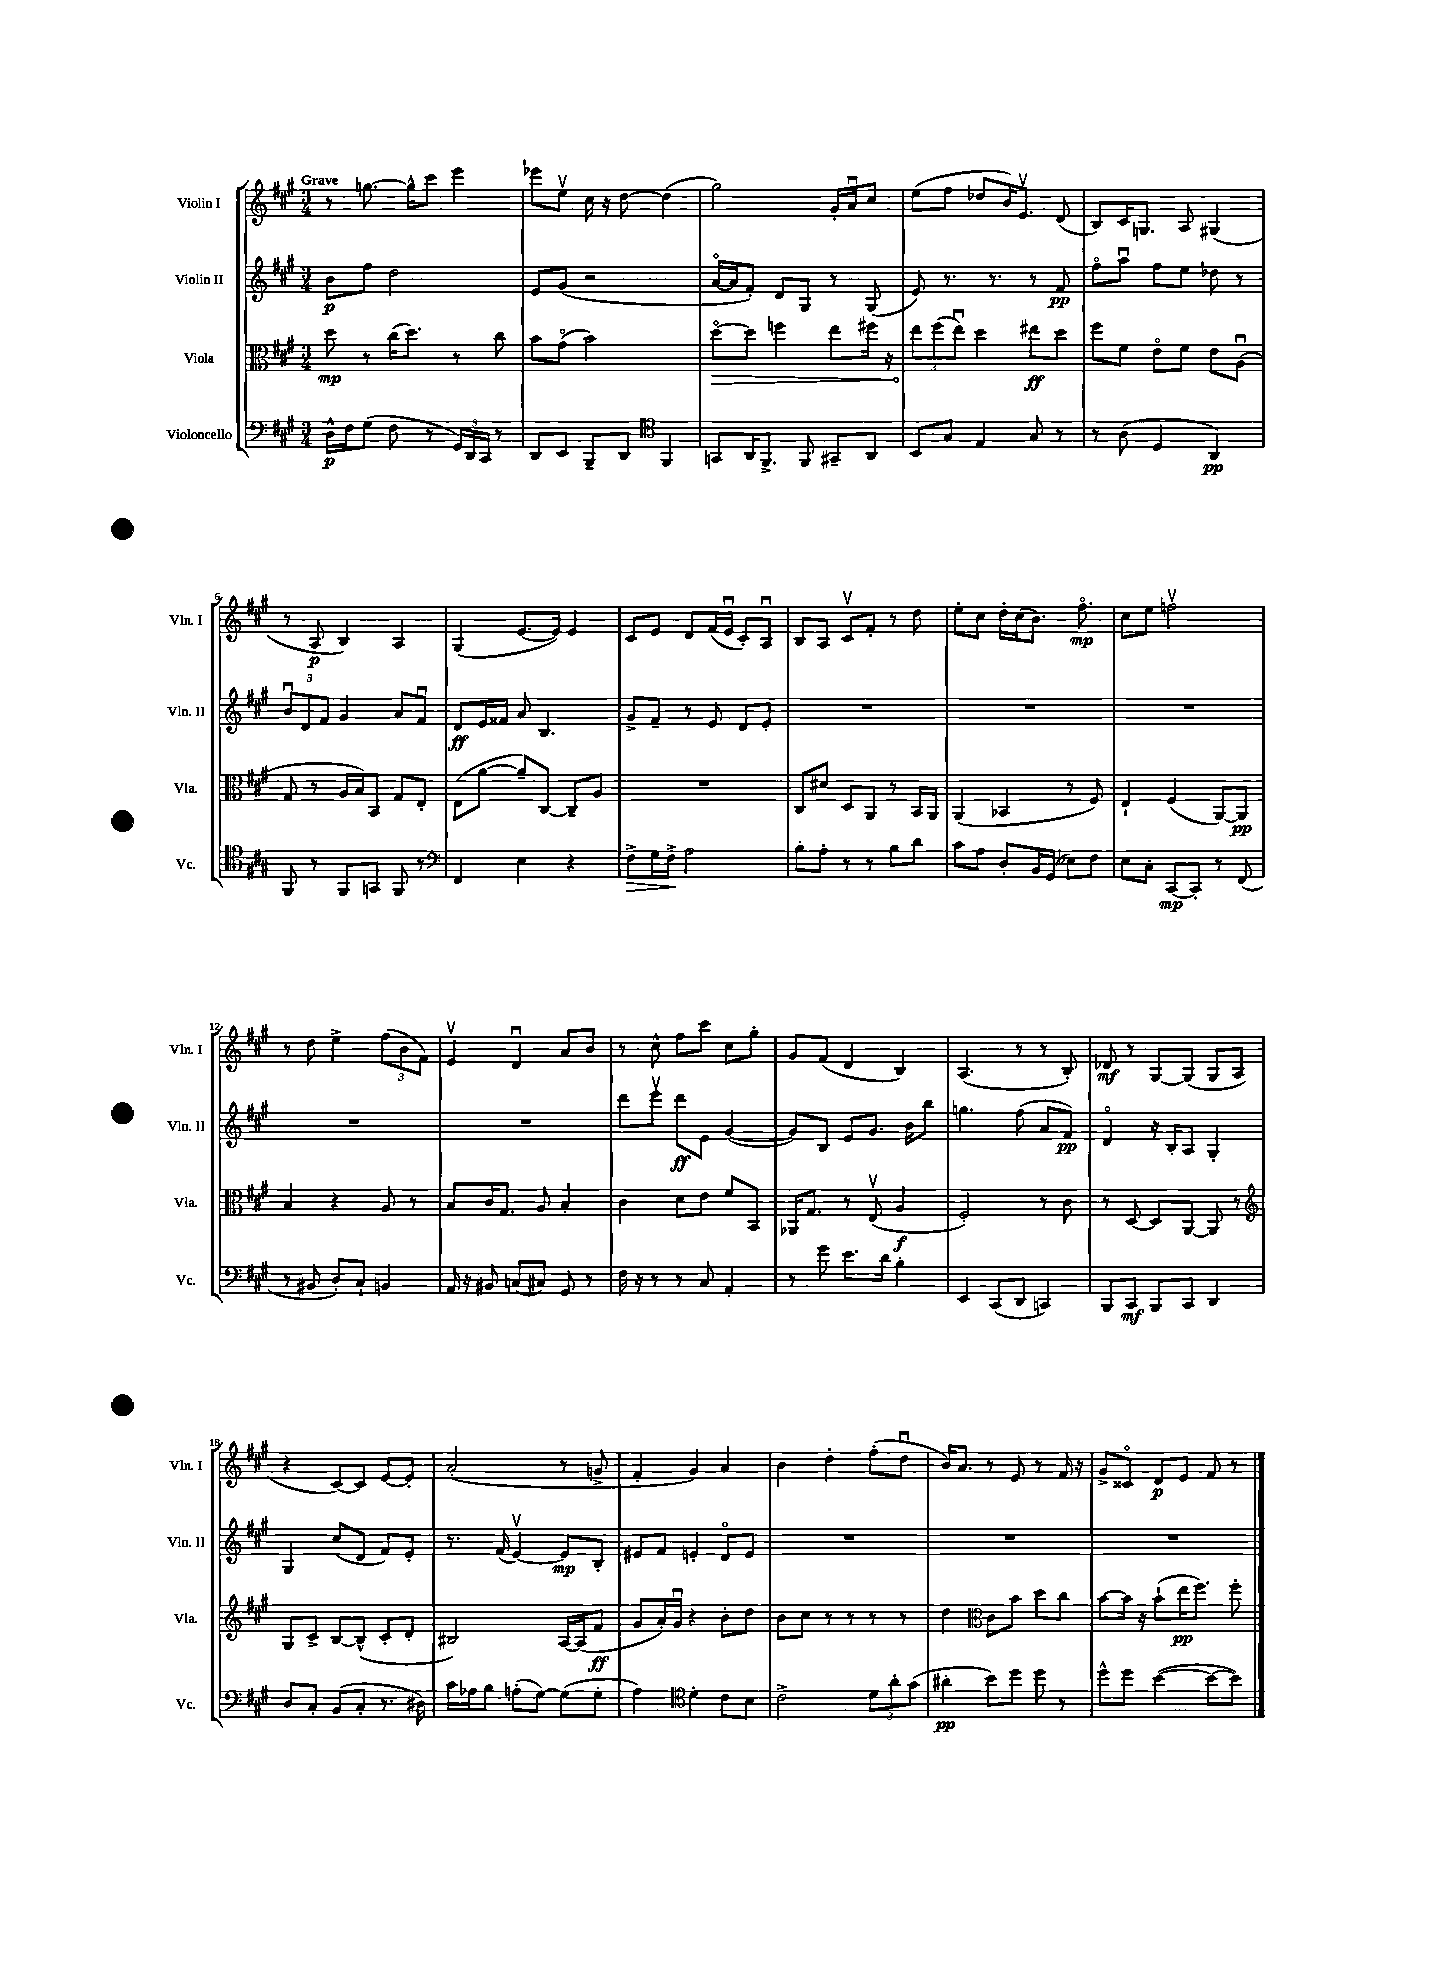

**kern	**dynam	**kern	**dynam	**kern	**dynam	**kern	**dynam
*part4	*part4	*part3	*part3	*part2	*part2	*part1	*part1
*staff4	*staff4	*staff3	*staff3	*staff2	*staff2	*staff1	*staff1
*I"Violoncello	*	*I"Viola	*	*I"Violin II	*	*I"Violin I	*
*I'Vc.	*	*I'Vla.	*	*I'Vln. II	*	*I'Vln. I	*
*clefF4	*	*clefC3	*	*clefG2	*	*clefG2	*
*k[f#c#g#]	*	*k[f#c#g#]	*	*k[f#c#g#]	*	*k[f#c#g#]	*
*M3/4	*	*M3/4	*	*M3/4	*	*M3/4	*
=1	=1	=1	=1	=1	=1	=1	=1
!	!	!	!	!	!	!LO:TX:a:B:t=Grave	!
16D^^\LL	p	8dd\	mp	8b\L	p	8r	.
16F#\J	.	.	.	.	.	.	.
(8G#\J	.	8r	.	8ff#\J	.	[8.ggn\	.
8F#\	.	(16cc#\KL	.	2dd\	.	.	.
.	.	8.dd\J)	.	.	.	16gg^^\KL]	.
8r	.	.	.	.	.	8ccc#\J	.
24GG#/LL)	.	8r	.	.	.	4eee\	.
24DD/	.	.	.	.	.	.	.
24CC#/JJ	.	.	.	.	.	.	.
8r	.	8cc#\	.	.	.	.	.
=2	=2	=2	=2	=2	=2	=2	=2
8DD/L	.	8b\L	.	8e/L	.	8eee-X\L	.
8EE/J	.	(8g#\J	.	(8g#/J	.	8eev\J	.
8BBB~/L	.	2b\)	.	2r	.	16cc#\	.
.	.	.	.	.	.	16r	.
8DD/J	.	.	.	.	.	[8dd\	.
*clefC4	*	*	*	*	*	*	*
4FF#/	.	.	.	.	.	(4dd\]	.
=3	=3	=3	=3	=3	=3	=3	=3
!	!	!	!LO:HP:b	!	!	!	!
8GGn/L	.	[8dd\L	>	[16a/LL	.	2gg#\)	.
.	.	.	.	16a/J]	.	.	.
16AA/K	.	8dd\J]	.	8f#'/J)	.	.	.
8.FF#^/J	.	.	.	.	.	.	.
.	.	4ffn\	.	8d/L	.	.	.
8FF#/	.	.	.	8G#/J	.	.	.
8GG#X~/L	.	8ee\L	.	8r	.	16g#'/LL	.
.	.	.	.	.	.	16au/J	.
8AA/J	.	16ff#X\Jk	.	(8G#/	.	8cc#/J	.
.	.	16r	.	.	.	.	.
=4	=4	=4	=4	=4	=4	=4	=4
8BB/L	.	12ee\L	.	8e/)	.	(8ee\L	.
.	.	(12ff#\	]	.	.	.	.
8G#/J	.	.	.	8.r	.	8ff#\J	.
.	.	12eeu\J)	.	.	.	.	.
4E/	.	4dd\	.	.	.	8dd-X/L	.
.	.	.	.	8.r	.	.	.
.	.	.	.	.	.	16b/K)	.
.	.	.	.	.	.	8.ev/J	.
8G#/	.	8ee#X\L	ff	8r	.	.	.
8r	.	8dd\J	.	8f#/	pp	(8d/	.
=5	=5	=5	=5	=5	=5	=5	=5
8r	.	8ff#\L	.	8ff#\L	.	8B/L)	.
(8A\	.	8f#\J	.	8aau\J	.	16c#/K	.
.	.	.	.	.	.	8.Gn/J	.
4D/	.	8e\L	.	8ff#\L	.	.	.
.	.	8f#\J	.	8ee\J	.	8A/	.
4AA/)	pp	8e\L	.	8dd-X\	.	(4G#X/	.
.	.	(8Au\J	.	8r	.	.	.
!!LO:LB:g=z
=6	=6	=6	=6	=6	=6	=6	=6
8FF#/	.	8G#/	.	12bu/L	.	8r	.
.	.	.	.	12d/	.	.	.
8r	.	8r	.	.	.	8A/	p
.	.	.	.	12f#/J	.	.	.
8FF#/L	.	16A/LL	.	4g#/	.	4B/)	.
.	.	16B/J)	.	.	.	.	.
8GGn/J	.	8BB/J	.	.	.	.	.
8FF#/	.	8G#/L	.	8a/L	.	4A/	.
8r	.	8E'/J	.	8f#u/J	.	.	.
=7	=7	=7	=7	=7	=7	=7	=7
*clefF4	*	*	*	*	*	*	*
4FF#/	.	(8E\L	.	8d/L	ff	(4G#/	.
.	.	[8a\J	.	16e/L	.	.	.
.	.	.	.	16f##X/JJ	.	.	.
4E\	.	8a~/L])	.	8a/	.	[8.e/L	.
.	.	[8C#/J	.	4.B/	.	.	.
.	.	.	.	.	.	16e/Jk])	.
4r	.	8C#~/L]	.	.	.	4e/	.
.	.	8A/J	.	.	.	.	.
=8	=8	=8	=8	=8	=8	=8	=8
!	!LO:HP:b	!	!	!	!	!	!
8F#^\L	>	2.r	.	8g#^/L	.	8c#/L	.
16G#\L	.	.	.	8f#~/J	.	8e/J	.
16F#^\JJ	.	.	.	.	.	.	.
2A\	]	.	.	8r	.	8d/L	.
.	.	.	.	8e/	.	(16f#/L	.
.	.	.	.	.	.	16eu/JJ	.
.	.	.	.	8d/L	.	8c#'/L)	.
.	.	.	.	8e'/J	.	8Au/J	.
=9	=9	=9	=9	=9	=9	=9	=9
8B'\L	.	8C#/L	.	2.r	.	8B/L	.
8A'\J	.	8d#X/J	.	.	.	8A/J	.
8r	.	8D/L	.	.	.	8c#v/L	.
8r	.	8AA/J	.	.	.	8f#'/J	.
8B\L	.	8r	.	.	.	8r	.
8d\J	.	16BB/LL	.	.	.	8dd\	.
.	.	16AA/JJ	.	.	.	.	.
=10	=10	=10	=10	=10	=10	=10	=10
8c#\L	.	(4AA/	.	2.r	.	8ee'\L	.
8A\J	.	.	.	.	.	8cc#\J	.
8D'/L	.	4BB-X/	.	.	.	16dd'\LL	.
.	.	.	.	.	.	(16cc#\J	.
16BB/L	.	.	.	.	.	8.b\J)	.
(16GG#/JJ	.	.	.	.	.	.	.
8E-X\L)	.	8r	.	.	.	.	.
.	.	.	.	.	.	8.ff#\	mp
8F#\J	.	8F#/)	.	.	.	.	.
=11	=11	=11	=11	=11	=11	=11	=11
8E\L	.	4E`/	.	2.r	.	8cc#\L	.
8C#'\J	.	.	.	.	.	8ee\J	.
[8CC#/L	mp	(4F#/	.	.	.	2ffnv\	.
8CC#'/J]	.	.	.	.	.	.	.
8r	.	[8AA/L)	.	.	.	.	.
(8FF#/	.	8AA/J]	pp	.	.	.	.
!!LO:LB:g=z
=12	=12	=12	=12	=12	=12	=12	=12
8r	.	4B/	.	2.r	.	8r	.
8BB#X/	.	.	.	.	.	8dd\	.
8D'/L)	.	4r	.	.	.	4ee^\	.
8C#`/J	.	.	.	.	.	.	.
4BBn/	.	8A/	.	.	.	(12ff#\L	.
.	.	.	.	.	.	12b\	.
.	.	8r	.	.	.	.	.
.	.	.	.	.	.	12f#\J)	.
=13	=13	=13	=13	=13	=13	=13	=13
16AA/	.	8B/L	.	2.r	.	4ev/	.
16r	.	.	.	.	.	.	.
8BB#X/	.	16c#/K	.	.	.	.	.
.	.	8.G#/J	.	.	.	.	.
(8Cn/L	.	.	.	.	.	4du/	.
8C#X/J)	.	8A/	.	.	.	.	.
8GG#/	.	4B'/	.	.	.	8a/L	.
8r	.	.	.	.	.	8b/J	.
=14	=14	=14	=14	=14	=14	=14	=14
16F#\	.	4c#\	.	8ddd\L	.	8r	.
16r	.	.	.	.	.	.	.
8r	.	.	.	8eeev\J	.	8cc#^^\	.
8r	.	8d\L	.	8ddd\L	ff	8ff#\L	.
8C#/	.	8e\J	.	8e\J	.	8ccc#\J	.
4AA'/	.	8f#/L	.	([4g#/	.	8cc#\L	.
.	.	8BB/J	.	.	.	8gg#'\J	.
=15	=15	=15	=15	=15	=15	=15	=15
8r	.	16AA-X/KL	.	8g#/L])	.	8g#/L	.
.	.	8.G#/J	.	.	.	.	.
8g#\	.	.	.	8B/J	.	(8f#/J	.
8.e\L	.	8r	.	8e/L	.	4d/	.
.	.	(8Ev/	.	8.g#/J	.	.	.
16d\Jk	.	.	.	.	.	.	.
4B'\	.	4A/	f	.	.	4B/)	.
.	.	.	.	16b\KL	.	.	.
.	.	.	.	8bb\J	.	.	.
=16	=16	=16	=16	=16	=16	=16	=16
4EE/	.	2F#'/)	.	4.ggn\	.	(4.A/	.
(8CC#/L	.	.	.	.	.	.	.
8DD/J	.	.	.	(8ff#\	.	8r	.
4CCn/)	.	8r	.	8a/L	.	8r	.
.	.	8c#\	.	8f#/J)	pp	8B'/)	.
=17	=17	=17	=17	=17	=17	=17	=17
8BBB/L	.	8r	.	4d/	.	8d-X/	mf
8CC#/J	mf	[8D/	.	.	.	8r	.
8BBB/L	.	8D/L]	.	16r	.	[8G#/L	.
.	.	.	.	16B'/KL	.	.	.
8CC#/J	.	[8AA/J	.	8A/J	.	(8G#/J]	.
4DD/	.	8AA/]	.	4G#'/	.	8G#/L	.
.	.	8r	.	.	.	8A/J	.
!!LO:LB:g=z
=18	=18	=18	=18	=18	=18	=18	=18
*	*	*clefG2	*	*	*	*	*
8D/L	.	8G#/L	.	4G#/	.	4r	.
8C#'/J	.	8c#^/J	.	.	.	.	.
(8BB/L	.	[8B/L	.	(8cc#/L	.	[8c#/L)	.
8C#'/J	.	(8B^^/J]	.	8d/J	.	8c#/J]	.
8.r	.	8c#'/L	.	8f#/L)	.	[8e/L	.
.	.	8d'/J	.	8e'/J	.	8e'/J]	.
16D#X\)	.	.	.	.	.	.	.
=19	=19	=19	=19	=19	=19	=19	=19
16c#\LL	.	2B#X/)	.	8.r	.	(2a'/	.
16A-X\J	.	.	.	.	.	.	.
8B\J	.	.	.	.	.	.	.
.	.	.	.	(16f#/	.	.	.
(8An'\L	.	.	.	[4ev/)	.	.	.
[8G#\J)	.	.	.	.	.	.	.
(8G#\L]	.	[16A/LL	.	8e/L]	mp	8r	.
.	.	(16A/J]	.	.	.	.	.
8G#'\J	.	8f#/J	ff	8B'/J	.	8gn^/	.
=20	=20	=20	=20	=20	=20	=20	=20
4A\)	.	8g#/L	.	8e#X/L	.	4f#'/	.
.	.	16a'/L)	.	8f#/J	.	.	.
.	.	16g#u/JJ	.	.	.	.	.
*clefC4	*	*	*	*	*	*	*
4d'\	.	4r	.	4en'/	.	4g#/)	.
8c#\L	.	8b'\L	.	8d/L	.	4a/	.
8B\J	.	8dd\J	.	8e/J	.	.	.
=21	=21	=21	=21	=21	=21	=21	=21
2c#^\	.	8b\L	.	2.r	.	4b\	.
.	.	8cc#\J	.	.	.	.	.
.	.	8r	.	.	.	4dd'\	.
.	.	8r	.	.	.	.	.
12d\L	.	8r	.	.	.	(8ff#'\L	.
12a'\	.	.	.	.	.	.	.
.	.	8r	.	.	.	8ddu\J	.
(12g#\J	.	.	.	.	.	.	.
=22	=22	=22	=22	=22	=22	=22	=22
4a#X'\	pp	4dd\	.	2.r	.	16b/KL)	.
.	.	.	.	.	.	8.a/J	.
*	*	*clefC3	*	*	*	*	*
8b\L)	.	8c#\L	.	.	.	8r	.
8dd\J	.	8b\J	.	.	.	8e/	.
8dd\	.	8dd\L	.	.	.	8r	.
8r	.	8cc#\J	.	.	.	16f#/	.
.	.	.	.	.	.	16r	.
=23	=23	=23	=23	=23	=23	=23	=23
8dd^^\L	.	[8b\L	.	2.r	.	8g#^/L	.
8dd\J	.	16b\Jk]	.	.	.	8c##X/J	.
.	.	16r	.	.	.	.	.
([4b\	.	(8b`\L	.	.	.	8d/L	p
.	.	16ee\K	pp	.	.	8e/J	.
.	.	8.ff#\J)	.	.	.	.	.
8b\L_	.	.	.	.	.	8f#/	.
8b\J])	.	8ff#'\	.	.	.	8r	.
==	==	==	==	==	==	==	==
*-	*-	*-	*-	*-	*-	*-	*-
